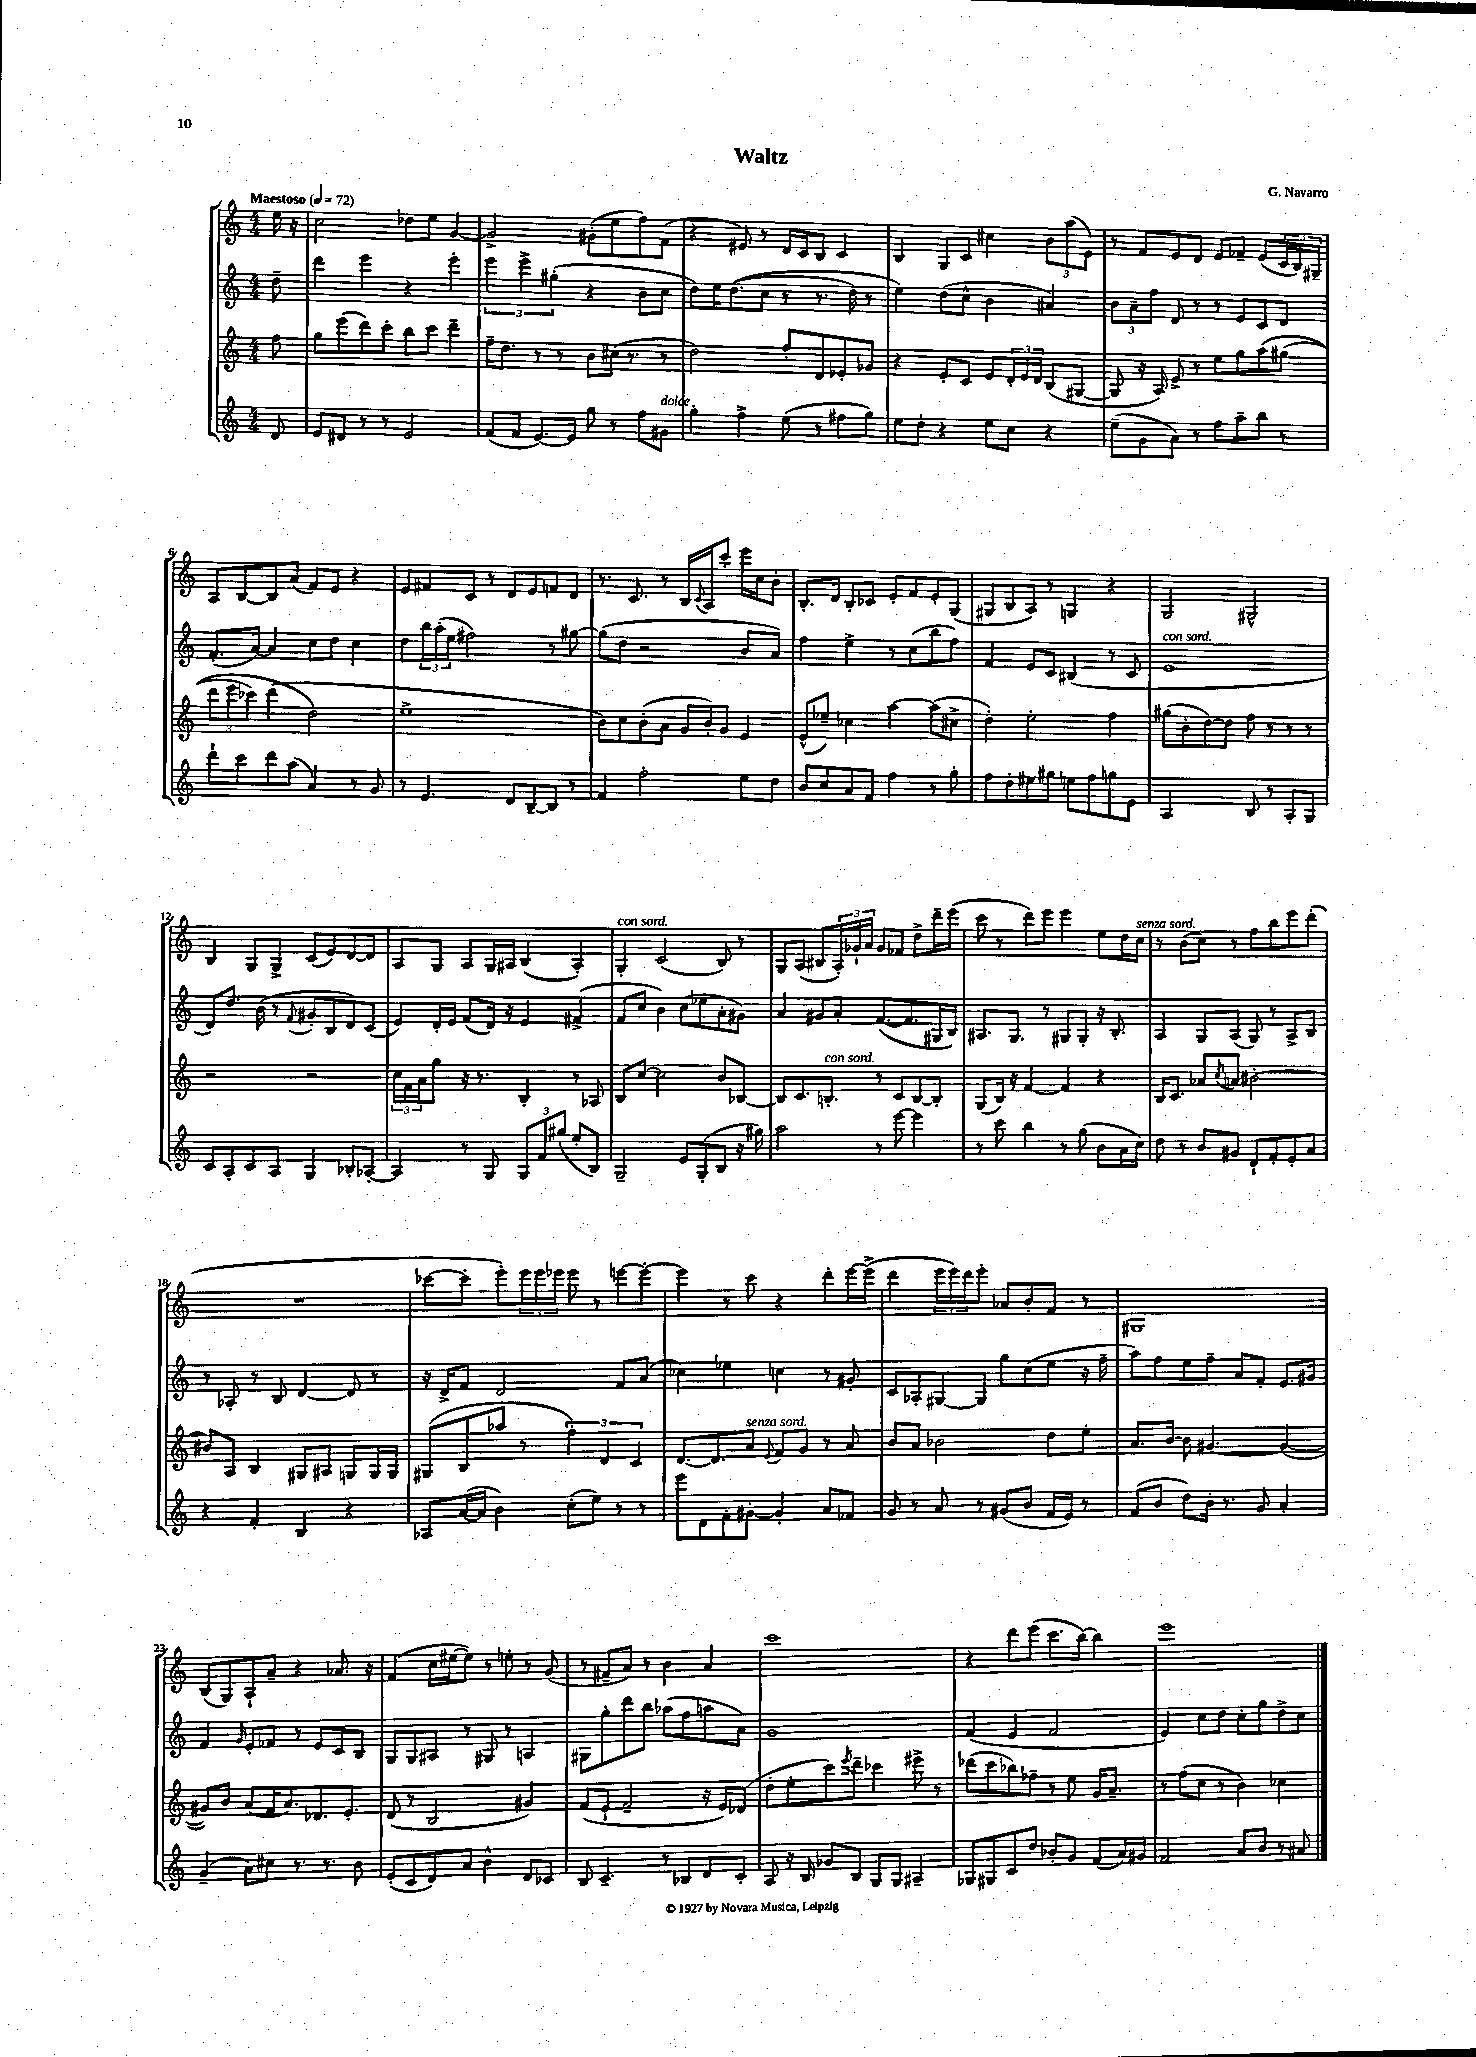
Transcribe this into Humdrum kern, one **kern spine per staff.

**kern	**kern	**kern	**kern
*part4	*part3	*part2	*part1
*staff4	*staff3	*staff2	*staff1
*clefG2	*clefG2	*clefG2	*clefG2
*k[]	*k[]	*k[]	*k[]
*M4/4	*M4/4	*M4/4	*M4/4
*MM72	*MM72	*MM72	*MM72
=	=	=	=
!	!	!	!LO:TX:a:B:t=Maestoso
8d/	8ff\	8dd~\	16ee\
.	.	.	16r
=1	=1	=1	=1
8e/L	8gg\L	4ddd\	2cc\
8d#X/J	(8eee\	.	.
8r	8ddd\)	4eee\	.
8r	8ccc'\J	.	.
2e/	8bb\L	4r	8dd-X\L
.	8ccc\J	.	8ee\J
.	4ddd~\	4eee'\	[4g/
=2	=2	=2	=2
(8f/L	16ff~\KL	6eee\	2g^/]
.	8.dd\J	.	.
8f/J	.	.	.
.	.	6eee^\	.
[8.e/L)	8r	.	.
.	.	(6gg#X'\	.
.	8r	.	.
16e/Jk]	.	.	.
8gg\	8b\L	4r	(8g#X'\L
8r	(16cc#X\Jk	.	8ee\
.	8.r	.	.
8ff\L	.	8b\L	8ff\)
!LO:TX:a:i:t=dolce	!	!	!
8g#X\J	8r	8cc\J	(8f\J
=3	=3	=3	=3
4gg'\	2dd\)	8dd\L)	4r
.	.	16ee\K	.
.	.	((8.dd\	.
4ff^\	.	.	8e#X/)
.	.	8cc\J	8r
(8ee\	8ff'/L	8r	16d/LL
.	.	.	16c/J
8r	8d/	8.r	8B/J
8ff#X\L	8e-X'/	.	4c/
.	.	16dd\)	.
8gg\J)	8g-X/J	8r	.
=4	=4	=4	=4
8ee\L	4r	4ee\)	4B/
8dd'\J	.	.	.
4r	8e'/L	(8dd\L	8G/L
.	8c/J	8cc^^\J	8c/J
8ee\L	8e/L	4b\	4cc#X\
8cc\J	24d'/L	.	.
.	24e/	.	.
.	24d/JJ	.	.
4r	(8B/L	4a#X/)	12b\L
.	.	.	(12aa\
.	[8G#X/J	.	.
.	.	.	12e\J)
=5	=5	=5	=5
(8ee~\L	8G#/]	12b\L	8r
.	.	12a~\	.
8g\	16r	.	8f/L
.	.	12ff\J	.
.	16A/)	.	.
8a\J)	8e^/	8d/	8e/
8r	8r	8r	8d/J
8ff\L	8ee\L	8r	8e/L
8aa~\	8gg\	8e/L	8f-X~/J
8bb\J	(8aa\	8c/	(8e/L
8r	(8gg#X\J	8d/J	24c/L
.	.	.	24B/)
.	.	.	24G#X~/JJ
!!LO:LB:g=z
=6	=6	=6	=6
8ddd`\L	12ddd\L	(8.f'/L	8A/L
.	12eee\	.	.
8ccc\	.	.	[8B/
.	12ccc-X\J)	.	.
.	.	[16a/Jk)	.
8ddd\	(4ddd\	4a/]	8B/]
(8aa\J	.	.	(8a/J
4a/)	2dd\)	8cc\L	8f/L)
.	.	8dd\J	8e/J
8r	.	4cc\	4r
8g/	.	.	.
=7	=7	=7	=7
8r	1ee^	8dd\L	8e/L
4.e/	.	24bb\L	8f#X/
.	.	(24aa'\	.
.	.	24ee\JJ	.
.	.	2ff#X\)	8c/J
.	.	.	8r
8d/L	.	.	8d/L
[8B~/	.	.	8e/
8B/J]	.	8r	8fn/
8r	.	[8gg#X\	8d/J
=8	=8	=8	=8
4f/	8b\L)	(8gg#\L]	8.r
.	8cc\	8dd\J	.
.	.	.	8.c/
2ff'\	(8b'\	2r	.
.	8a\J	.	8r
.	16g/LL	.	16B/LL
.	.	.	8qqc/
.	16b'/J)	.	16A/J
.	8g/J	.	8ccc'/J
8ee\L	4e/	8b/L	16eee\LL
.	.	.	16cc\J
8dd\J	.	8a/J)	8b'\J
=9	=9	=9	=9
8b/L	(8e^^/L	4ff\	8.B'/L
8cc/	8ee-X~/J)	.	.
.	.	.	16d/Jk
8a/	4cc-X\	4ee^\	8B'/L
8f/J	.	.	8c-X/J
4ff\	[4aa\	8r	8e'/L
.	.	(8cc\L	8f/
8r	(8aa\L]	8bb\	8e'/
8gg'\	8cc#X^\J	8ff\J)	(8G/J
=10	=10	=10	=10
8ff\L	4dd'\)	4f/	8G#X/L
8dd'\	.	.	8B/
8ee#X\	2ee'\	8e/L	8A/J)
8gg#X\J	.	8c/J	8r
8een\L	.	(4B#X/	4Gn/
8ff\	.	.	.
8ggn\	4ff\	8r	4r
8e\J	.	8c/	.
=11	=11	=11	=11
!	!	!LO:TX:a:i:t=con sord.	!
2A/	(8gg#X\L	1e	2G/
.	8b'\	.	.
.	[8dd\)	.	.
.	8dd\J]	.	.
8B/	8ff\	.	2G#X^^/
8r	8r	.	.
8A'/L	8r	.	.
8G/J	8r	.	.
!!LO:LB:g=z
=12	=12	=12	=12
8c/L	2r	8d/L)	4B/
8A'/	.	8.dd/J	.
8c/	.	.	8G/L
.	.	(16b\	.
8A/J	.	8r	8G^/J
.	.	8qqf/	.
4G/	2r	8g#X'/L	(8c/L
.	.	8B/	8e/)
8B-X'/L	.	8d/)	[8d/
[8A-X'/J	.	(8c/J	8d/J]
=13	=13	=13	=13
4A-/]	24cc\LL	8e/L)	8A/L
.	24f\	.	.
.	24a\J	.	.
.	8gg\J	16d'/L	8G/J
.	.	16e/JJ	.
8r	16r	(8f/L	8A/L
.	8.r	.	.
8G/	.	16d/Jk)	16G/L
.	.	16r	16A#X/JJ
12G/L	4B'/	4e/	(4B/
12f/	.	.	.
(12gg#X/J	.	.	.
8ee'/L	8r	(4f#X^/	4A#'/)
8B/J)	8A-X/	.	.
=14	=14	=14	=14
!	!	!	!LO:TX:a:i:t=con sord.
2G~/	8B/L	8f/L	4G'/
.	[8cc/J	8cc/J	.
.	2cc\]	4b\)	(2c/
8e/L	.	(8cc\L	.
(8G'/	.	8ee-X\	.
8B/J	8b/L	8a'\	8B/)
16r	[8B-X/J	8g#X\J)	8r
16gg#X\)	.	.	.
=15	=15	=15	=15
2aa\	8B-/L]	4a/	8G/L
.	8.c/	.	(8A/J
.	.	8g#X/L	8B#X/L
!	!LO:TX:a:i:t=con sord.	!	!
.	8.Bn'/J	.	.
.	.	8a'/J	24A'/L)
.	.	.	24g-X`/
.	.	.	24a/JJ
8r	8r	([8.f/L	8g-/L
[8eee\	8c/L	.	8f-X/J
.	.	8.f/]	.
4eee\]	[8B/	.	8dd^\L
.	8B'/J]	16G#X/L	16ddd~\L
.	.	16B/JJ)	(16eee\JJ
=16	=16	=16	=16
8r	(8G/L	8.A#X/L	8ccc\
8ccc\	16B/Jk)	.	8r
.	16r	8.G/J	.
4bb\	[4f/	.	8ddd\L)
.	.	8r	8eee\J
8r	4f/]	8G#X/L	4eee\
(8gg\	.	8G#'/J	.
8b\L	4r	16r	8ee\L
.	.	8.B'/	.
16a\L	.	.	16dd\L
!	!	!	!LO:TX:a:i:t=senza sord.
16cc\JJ)	.	.	16cc\JJ
=17	=17	=17	=17
8dd\	16B/KL	4A/	8r
.	8.c/J	.	.
8r	.	.	(8b\L
8b/L	8a-X/L	8G/L	8cc\J)
.	8qcc/	.	.
8g#X/J	8an/J	(8A/J	8r
8d`/L	[2b#X'\	8G/)	8ff\L
8f'/	.	8r	8bb\
8e'/	.	8A^/L	8eee\
8a/J	.	8B/J	(8ddd'\J
!!LO:LB:g=z
=18	=18	=18	=18
4r	8b#X/L]	8r	1r
.	8A/J	8A-X'/	.
4f'/	4B/	8r	.
.	.	8B/	.
4B/	8G#X/L	[4d/	.
.	8A#X/J	.	.
4r	8Gn/L	8d/]	.
.	16G/L	8r	.
.	16G/JJ	.	.
=19	=19	=19	=19
8A-X/L	(8G#X/L	16r	[8ccc-X\L
.	.	16d^/KL	.
([16a/L	8B/	8f/J	8ccc-'\J]
16a/JJ]	.	.	.
4b\)	8aa-X/J	2d/	8eee'\L)
.	8r	.	24eee\L
.	.	.	24eee\
.	.	.	24eee-X\JJ
(8cc'\L	6ff'\)	.	8eee-\
8ee\J)	.	.	8r
.	6d/	.	.
8r	.	8f/L	[8eeen\L
.	6c/	.	.
8r	.	(8a/J	8eee'\J_
=20	=20	=20	=20
8eee\L	[8.d/L	4cc-X\)	4eee\]
8d\	.	.	.
.	8.d/]	.	.
8f'\	.	4ee-X\	8r
!	!LO:TX:a:i:t=senza sord.	!	!
[8g#X'\J	8a/J	.	8ccc\
.	8qqe/	.	.
4g#'/]	8f/L	4ccn\	4r
.	8g/J	.	.
8a/L	8r	8r	8ddd'\L
8f-X/J	8a/	8g#X'/	[16eee\L
.	.	.	(16eee^\JJ]
=21	=21	=21	=21
8g/	8b/L	8c/L	4ddd\
8r	8a/J	8A-X'/	.
8a/	2b-X\	[8G#X/	24eee\LL
.	.	.	24eee\)
.	.	.	24ddd\J
8r	.	8G#/J]	8eee'\J
(8g#X/L	.	8gg\L	8a-X/L
8b/J	.	(8cc\	8b'/
16f/LL	8dd\L	8ee\J	8f/J
16e/JJ)	.	.	.
8r	8ee'\J	16r	8r
.	.	16ff~\	.
=22	=22	=22	=22
(8f/L	8.a/L	8aa\L)	1G#X
8b/J	.	8ff\	.
.	[16b/Jk	.	.
8dd\L)	8b\]	8ee\	.
16b'\Jk	[4.g#X/	8ff~\J	.
8.r	.	.	.
.	.	8a/L	.
8g/	.	8f'/J	.
4a'/	(4g#/_	8.e/L	.
.	.	16g#X/Jk	.
!!LO:LB:g=z
=23	=23	=23	=23
(4g~/	8g#X/L])	4f/	(8B/L
.	8b/J	.	8G/)
.	.	16qqg/	.
8a\L)	(8a/L	8e'/L	8A`/
8cc#X\J	16f/K	8f-X/J	8a~/J
.	8.a/)	.	.
8.r	.	8r	4r
.	8.d-X/	8e/L	.
8.r	.	.	.
.	.	8c/	8.a-X/
.	8.e'/J	.	.
8b\	.	8B/J	.
.	.	.	16r
=24	=24	=24	=24
(8e'/L	(8d/	8G/L	(4f/
8c/	8r	8G/	.
8d/)	2B/	8A#X/J	16cc\LL
.	.	.	[16ee#X\J
8a/J	.	8r	8ee#\J])
4b^^\	.	8G#X/	8r
.	.	8r	8een'\
8d/L	4g#X/)	4An/	8r
8c-X/J	.	.	(8g/
=25	=25	=25	=25
8B/	(8f/L	8G#X\L	8r
4.c~/	8e`/J	8gg'\	8f#X~/L
.	2f~/	8ddd\	8a/J)
.	.	8bb\J	8r
8r	.	(8aa-X\L	4b\
8B-X/L	.	8ff\	.
8d/	16r	8aan\	4a/
.	16e/KL)	.	.
8c'/J	(8d-X/J	8a\J)	.
=26	=26	=26	=26
8A/	8dd'\L	1g	1ccc
16r	8ee'\	.	.
16B/	.	.	.
8g-X/L	8ccc\)	.	.
.	8qeee/	.	.
8B/J	8ddd~\J	.	.
8G/L	4ccc-X\	.	.
8G/J	.	.	.
4A#X~/	8eee#X^\	.	.
.	8r	.	.
=27	=27	=27	=27
8G-X/L	(8ddd-X\L	(4f/	4r
8G#X/	8ccc\	.	.
8c/	8bb-X\)	4e/	8ddd\L
8dd/J	8ff-X~\J	.	(8eee\J
8b-X'/L	8r	2f/	8.ccc\L
8g/J	8ee\	.	.
.	.	.	[16bb\Jk)
(8f/L	16g/KL	.	4bb\]
.	8.a~/J	.	.
16a/L)	.	.	.
16g#X/JJ	.	.	.
=28	=28	=28	=28
2f/	8r	4e/)	1eee
.	(8ff\L	.	.
.	8cc\J	8cc\L	.
.	8r	8dd\J	.
8a/L	4b\)	8cc'\L	.
8b/J	.	8gg\	.
8r	4cc-X\	8dd^\	.
8a#X/	.	8cc\J	.
==	==	==	==
*-	*-	*-	*-
